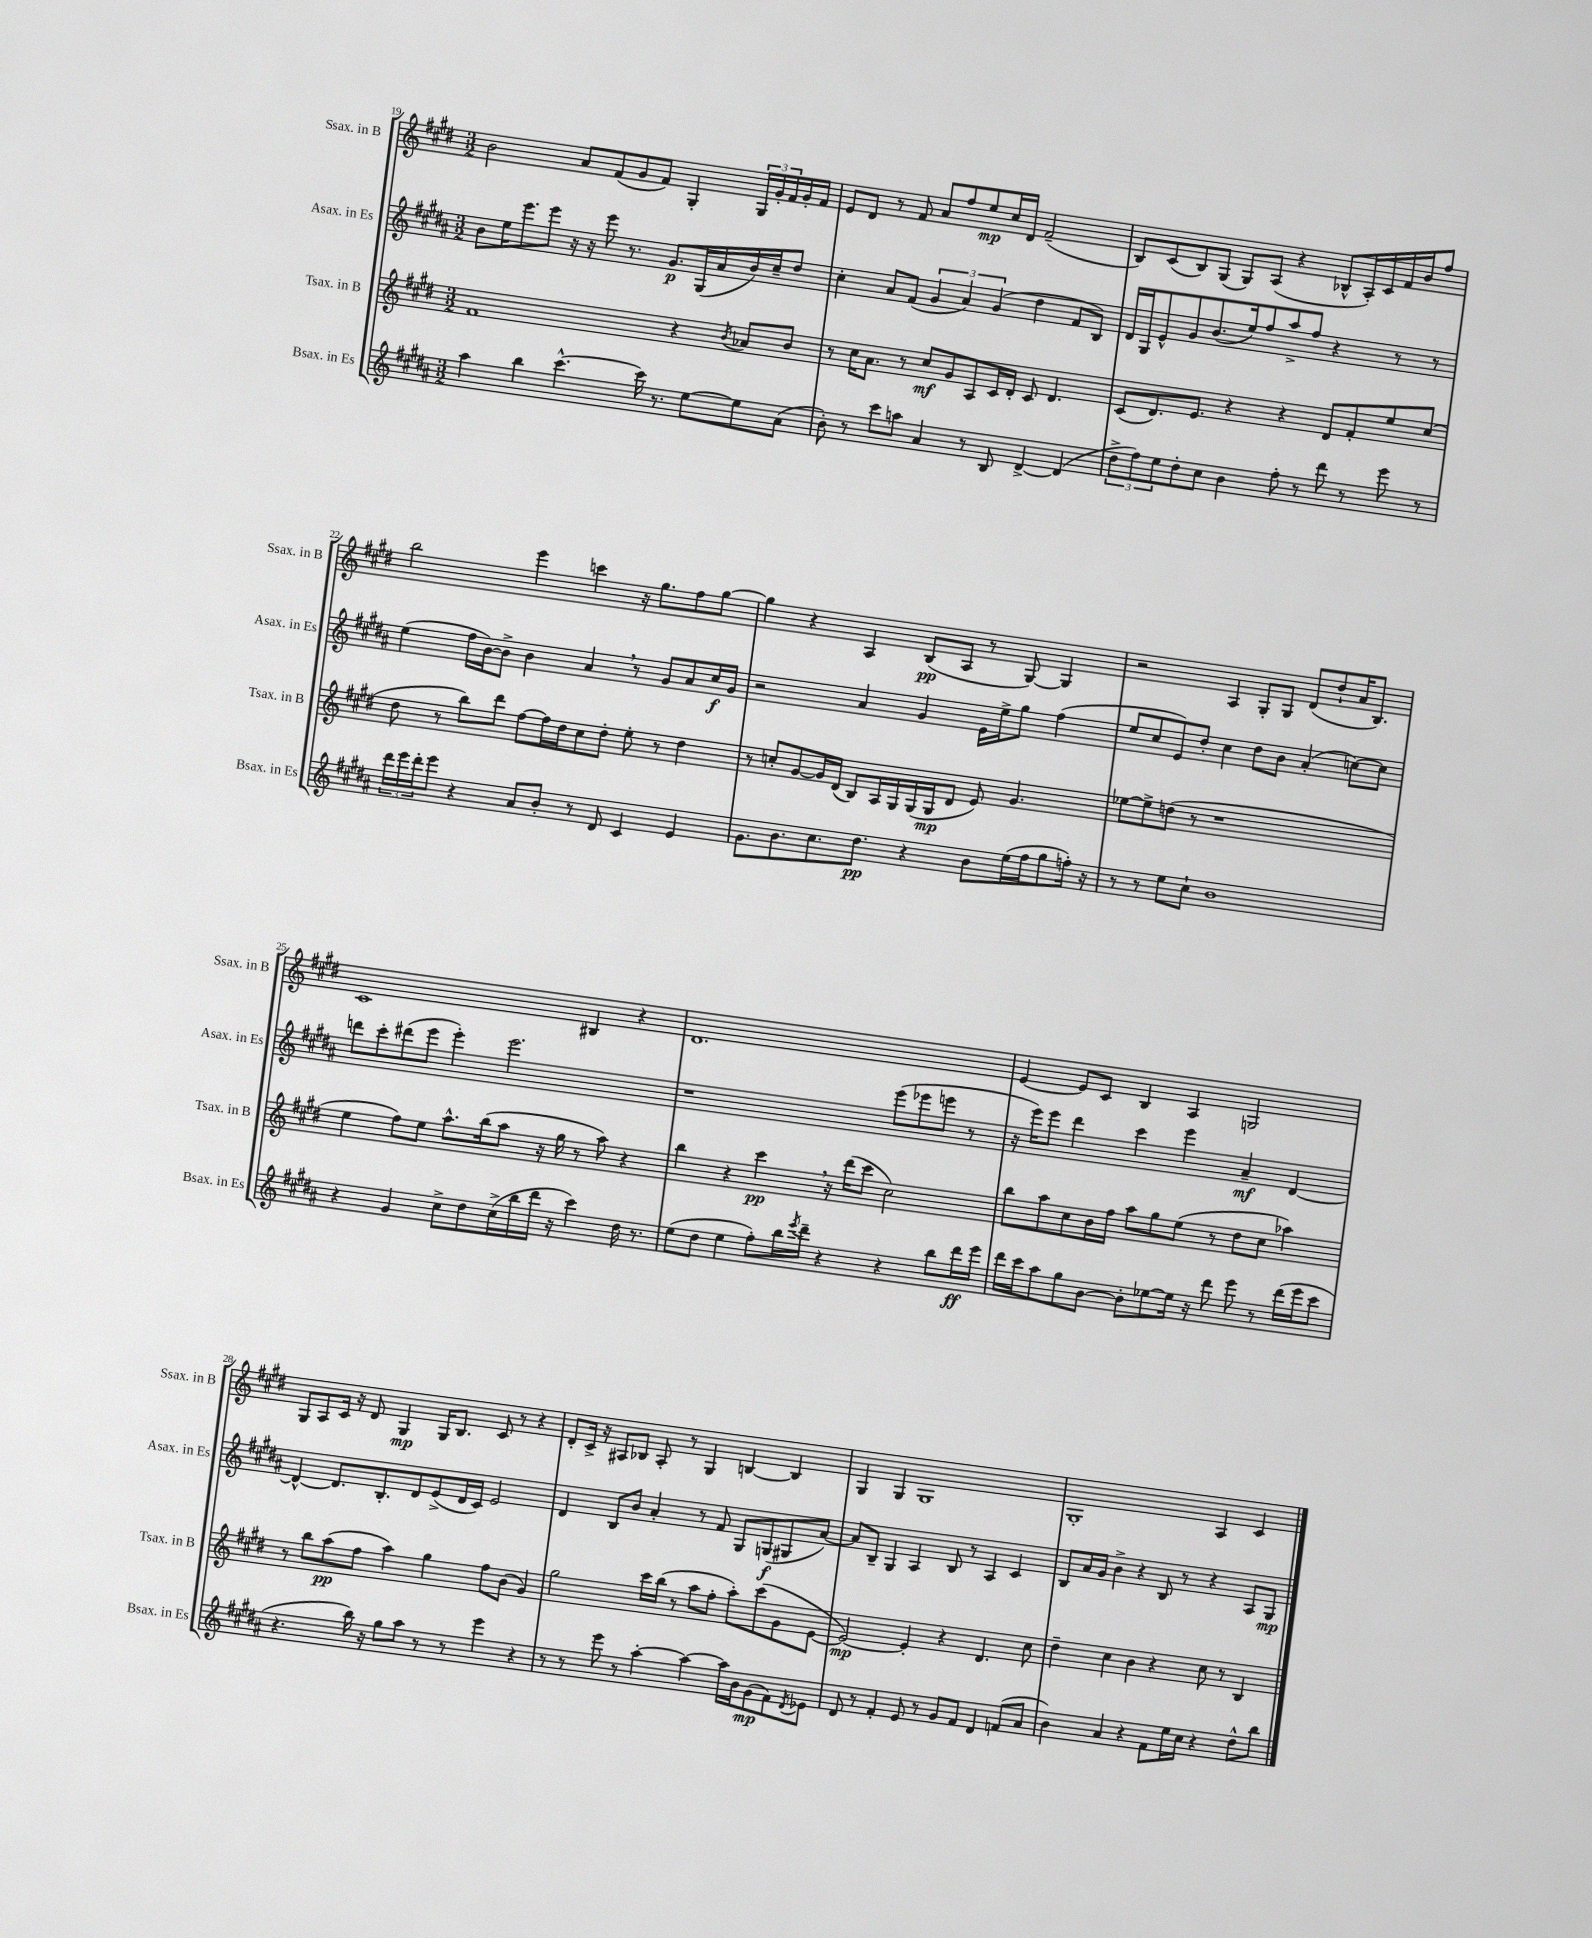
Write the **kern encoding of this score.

**kern	**dynam	**kern	**dynam	**kern	**dynam	**kern	**dynam
*part4	*part4	*part3	*part3	*part2	*part2	*part1	*part1
*staff4	*staff4	*staff3	*staff3	*staff2	*staff2	*staff1	*staff1
*I"Bsax. in Es	*	*I"Tsax. in B	*	*I"Asax. in Es	*	*I"Ssax. in B	*
*I'Bsax. in Es	*	*I'Tsax. in B	*	*I'Asax. in Es	*	*I'Ssax. in B	*
*clefG2	*	*clefG2	*	*clefG2	*	*clefG2	*
*k[f#c#g#d#a#]	*	*k[f#c#g#d#]	*	*k[f#c#g#d#a#]	*	*k[f#c#g#d#]	*
*M3/2	*	*M3/2	*	*M3/2	*	*M3/2	*
=19	=19	=19	=19	=19	=19	=19	=19
4aa#\	.	1f#	.	8b\L	.	2b\	.
.	.	.	.	16ee\K	.	.	.
.	.	.	.	8.eee\	.	.	.
4bb\	.	.	.	.	.	.	.
.	.	.	.	8eee\J	.	.	.
[4.ccc#^^\	.	.	.	16r	.	8a/L	.
.	.	.	.	16r	.	.	.
.	.	.	.	8eee\	.	(8f#/	.
.	.	.	.	8.r	.	8g#/	.
16ccc#\]	.	.	.	.	.	8f#/J)	.
8.r	.	.	.	8.g#/L	p	.	.
.	.	4r	.	.	.	4G#'/	.
[8ee\L	.	.	.	(16G#/L	.	.	.
.	.	.	.	16a#/	.	.	.
.	.	8qb/	.	.	.	.	.
8ee\]	.	8a-X/L	.	16b/)	.	24G#/LL	.
.	.	.	.	.	.	24g#'/	.
.	.	.	.	16cc#~/J	.	.	.
.	.	.	.	.	.	24f#/	.
(8a#\J	.	8b/J	.	8dd#/J	.	16g#'/	.
.	.	.	.	.	.	16f#/JJ	.
=20	=20	=20	=20	=20	=20	=20	=20
8b'\)	.	8r	.	4cc#'\	.	8e/L	.
8r	.	16cc#\KL	.	.	.	8d#/J	.
.	.	8.a\J	.	.	.	.	.
8ccc#\L	.	.	.	8a#/L	.	8r	.
8aan\J	.	8r	.	(8f#/J	.	8f#/	.
4a#/	.	8cc#/L	mf	6g#/	.	8a/L	.
.	.	8g#/	.	.	.	8ff#/	.
.	.	.	.	6a#/)	.	.	.
8r	.	8A/	.	.	.	8ee/	mp
.	.	.	.	(6g#/	.	.	.
8B/	.	16c#/L	.	.	.	16cc#/L	.
.	.	16d#'/JJ	.	.	.	16d#/JJ	.
[4d#^/	.	8c#/	.	4dd#\	.	(2f#~/	.
.	.	4.d#/	.	.	.	.	.
(4d#/]	.	.	.	8f#/L	.	.	.
.	.	.	.	8B/J)	.	.	.
=21	=21	=21	=21	=21	=21	=21	=21
12dd#^\L	.	(8c#/L	.	16d#/LL	.	8B/L)	.
.	.	.	.	16G#/J	.	.	.
12ff#\)	.	.	.	.	.	.	.
.	.	8.d#/)	.	8e^^/	.	(8c#/	.
12ee\	.	.	.	.	.	.	.
8dd#'\	.	.	.	8g#/	.	8B/)	.
.	.	8.e/J	.	.	.	.	.
8cc#\J	.	.	.	(8.b/	.	(8G#/J	.
4b\	.	4r	.	.	.	8G#/L)	.
.	.	.	.	16ee/k)	.	.	.
.	.	.	.	8ff#/	.	(8A/J	.
8ff#'\	.	4r	.	8aa#^/	.	4r	.
8r	.	.	.	8ff#/J	.	.	.
8ddd#\	.	8d#/L	.	4r	.	8B-X^^/L	.
8r	.	8f#'/	.	.	.	16A'/L)	.
.	.	.	.	.	.	16c#/	.
8eee\	.	8ee/	.	8r	.	16f#/	.
.	.	.	.	.	.	16b/J	.
8r	.	(8cc#/J	.	8r	.	8ff#/J	.
!!LO:LB:g=z
=22	=22	=22	=22	=22	=22	=22	=22
24ddd#\LL	.	8dd#\	.	(4ee\	.	2bb\	.
24eee\	.	.	.	.	.	.	.
24ddd#'\J	.	.	.	.	.	.	.
8eee\J	.	8r	.	.	.	.	.
4r	.	8bb\L)	.	16ff#\LL	.	.	.
.	.	.	.	[16b\J)	.	.	.
.	.	8ddd#\J	.	8b^\J]	.	.	.
8a#/L	.	[8ff#\L	.	4b\	.	4eee\	.
8b'/J	.	16ff#\L]	.	.	.	.	.
.	.	16dd#\J	.	.	.	.	.
8r	.	8cc#\	.	4a#,/	.	4cccn\	.
8d#/	.	8dd#'\J	.	.	.	.	.
4c#/	.	8ee'\	.	8r	.	16r	.
.	.	.	.	.	.	8.gg#\L	.
.	.	8r	.	8g#/L	.	.	.
4e/	.	4dd#\	.	8a#/	.	8ff#\	.
.	.	.	.	16cc#/L	f	[8gg#\J	.
.	.	.	.	16g#/JJ	.	.	.
=23	=23	=23	=23	=23	=23	=23	=23
8.g#\L	.	8r	.	2r	.	4gg#\]	.
.	.	8ccn'/L	.	.	.	.	.
8.b\	.	.	.	.	.	.	.
.	.	[8g#/	.	.	.	4r	.
8.cc#\	.	16g#/L]	.	.	.	.	.
.	.	(16d#/JJ	.	.	.	.	.
.	.	8B/L)	.	4a#/	.	4A/	.
8.dd#\J	pp	.	.	.	.	.	.
.	.	16A/L	.	.	.	.	.
.	.	16G#/	.	.	.	.	.
4r	.	(16G#/	.	4g#/	.	(8B/L	pp
.	.	16G#/J	mp	.	.	.	.
.	.	8d#/J	.	.	.	8A/J	.
8b\L	.	8e/)	.	16e\LL	.	8r	.
.	.	.	.	16ee^\J	.	.	.
(16ee\L	.	4.g#/	.	8gg#\J	.	[8G#/)	.
16ff#\J	.	.	.	.	.	.	.
8gg#\	.	.	.	(4ff#\	.	4G#/]	.
16ffn'\Jk)	.	.	.	.	.	.	.
16r	.	.	.	.	.	.	.
=24	=24	=24	=24	=24	=24	=24	=24
8r	.	[8ee-X\L	.	8ee/L	.	2r	.
8r	.	8ee-^\]	.	8cc#/	.	.	.
8ee\L	.	(8ddn\J	.	8e/)	.	.	.
8cc#`\J	.	8r	.	8dd#'/J	.	.	.
1b	.	1r	.	4cc#\	.	4A/	.
.	.	.	.	8dd#\L	.	8G#'/L	.
.	.	.	.	8b\J	.	8G#/J	.
.	.	.	.	(4a#'/	.	(8d#/L	.
.	.	.	.	.	.	8dd#`/	.
.	.	.	.	[8ccn\L)	.	16a/K	.
.	.	.	.	.	.	8.B/J)	.
.	.	.	.	8cc\J]	.	.	.
!!LO:LB:g=z
=25	=25	=25	=25	=25	=25	=25	=25
4r	.	4ee\	.	8dddn\L	.	1c#	.
.	.	.	.	8ccc#'\	.	.	.
4g#/	.	8ff#\L)	.	(8ddd#X\	.	.	.
.	.	8ee\J	.	8eee\J	.	.	.
8cc#^\L	.	8.aa^^\L	.	4eee'\)	.	.	.
8dd#\	.	.	.	.	.	.	.
.	.	(16bb\k	.	.	.	.	.
(16cc#^\L	.	8aa\J	.	2.eee\	.	.	.
16bb\	.	.	.	.	.	.	.
16ddd#\JJ	.	16r	.	.	.	.	.
16r	.	16gg#\	.	.	.	.	.
4ccc#\)	.	8r	.	.	.	4B#X/	.
.	.	8aa\)	.	.	.	.	.
16dd#\	.	4r	.	.	.	4r	.
8.r	.	.	.	.	.	.	.
=26	=26	=26	=26	=26	=26	=26	=26
(8ee\L	.	4bb\	.	1r	.	1.d#	.
8dd#\J	.	.	.	.	.	.	.
4ee\	.	4r	.	.	.	.	.
8ff#'\L)	.	4ccc#,\	pp	.	.	.	.
16bb\L	.	.	.	.	.	.	.
8qeee/	.	.	.	.	.	.	.
16ddd#~\JJ	.	.	.	.	.	.	.
4r	.	16r	.	.	.	.	.
.	.	(16ddd#\KL	.	.	.	.	.
.	.	8ccc#\J	.	.	.	.	.
4r	.	2cc#\)	.	(8eee\L	.	.	.
.	.	.	.	8eee-X\	.	.	.
8bb\L	.	.	.	8eeen\J	.	.	.
16ddd#\L	ff	.	.	8r	.	.	.
16eee\JJ	.	.	.	.	.	.	.
=27	=27	=27	=27	=27	=27	=27	=27
16ddd#\LL	.	8bb\L	.	16r	.	[4e/	.
16ccc#\J	.	.	.	16eee\KL)	.	.	.
8aa#\	.	8aa\	.	8eee\J	.	.	.
8gg#\	.	8cc#\	.	4ddd#\	.	8e/L]	.
[8b\J	.	16b\L	.	.	.	8c#/J	.
.	.	16ff#\JJ	.	.	.	.	.
8b'\L]	.	8aa\L	.	4ccc#\	.	4B/	.
[8ee-X\	.	8gg#\	.	.	.	.	.
16ee-\Jk]	.	(8ee\J	.	4eee\	.	4A/	.
16r	.	.	.	.	.	.	.
8ddd#\	.	8r	.	.	.	.	.
8eee\	.	8dd#\L	.	4a#~/	mf	2Gn/	.
8r	.	8cc#\J	.	.	.	.	.
(16ddd#\LL	.	4aa-X\)	.	[4d#/	.	.	.
16eee\J	.	.	.	.	.	.	.
8ccc#\J	.	.	.	.	.	.	.
!!LO:LB:g=z
=28	=28	=28	=28	=28	=28	=28	=28
4.r	.	8r	.	4d#^^/_	.	8G#/L	.
.	.	8bb\L	.	.	.	8A/	.
.	.	(8aa\	pp	8.d#/L]	.	16c#/Jk	.
.	.	.	.	.	.	16r	.
16bb\)	.	8ff#\J	.	.	.	8d#/	.
16r	.	.	.	8.B'/	.	.	.
8gg#\L	.	4aa\)	.	.	.	4G#/	mp
8aa#\J	.	.	.	8d#/	.	.	.
8r	.	4gg#\	.	(8e^/	.	16G#/KL	.
.	.	.	.	.	.	8.B/J	.
8r	.	.	.	16d#/L	.	.	.
.	.	.	.	16c#/JJ)	.	.	.
4eee\	.	8ff#\L	.	2e/	.	8c#/	.
.	.	(8b\J	.	.	.	8r	.
4r	.	4g#/)	.	.	.	4r	.
=29	=29	=29	=29	=29	=29	=29	=29
8r	.	2gg#\	.	4d#/	.	8d#'/L	.
8r	.	.	.	.	.	16c#^/Jk	.
.	.	.	.	.	.	16r	.
8eee\	.	.	.	8B/L	.	8A#X/L	.
8r	.	.	.	8b/J	.	8B-X/J	.
[4aa#'\	.	16ccc#\LL	.	4a#'/	.	8A#'/	.
.	.	(16bb\JJ	.	.	.	.	.
.	.	8r	.	.	.	8r	.
4aa#\_	.	8aa\L	.	8r	.	4G#/	.
.	.	8ff#'\J	.	8f#/	.	.	.
16aa#\LL]	.	8aa'\L)	.	8G#/L	.	[4Bn/	.
16b\J	.	.	.	.	.	.	.
(8g#\	mp	(8ccc#\	.	(8Gn/	f	.	.
8f#\)	.	8g#\	.	8G#X/	.	4B/]	.
8qd#/	.	.	.	.	.	.	.
8e-X\J	.	[8e\J	.	[8a#/J)	.	.	.
=30	=30	=30	=30	=30	=30	=30	=30
8d#/	.	2e/_)	mp	8a#/L]	.	4G#/	.
8r	.	.	.	8B~/J	.	.	.
4f#'/	.	.	.	4G#/	.	4G#/	.
8e/	.	4e'/]	.	4A#/	.	1G#	.
8r	.	.	.	.	.	.	.
8g#/L	.	4r	.	8B/	.	.	.
8f#/J	.	.	.	8r	.	.	.
4d#/	.	4.d#/	.	4A#/	.	.	.
(8fn/L	.	.	.	4c#/	.	.	.
8a#/J	.	8cc#\	.	.	.	.	.
=31	=31	=31	=31	=31	=31	=31	=31
4b\)	.	4dd#~\	.	8B/L	.	1G#'	.
.	.	.	.	16a#/L	.	.	.
.	.	.	.	16g#/JJ	.	.	.
4a#/	.	4cc#\	.	4b^\	.	.	.
4r	.	4b\	.	4r	.	.	.
8f#\L	.	4r	.	8B/	.	.	.
16ee\L	.	.	.	8r	.	.	.
16cc#\JJ	.	.	.	.	.	.	.
4r	.	8cc#\	.	4r	.	4A/	.
.	.	8r	.	.	.	.	.
8dd#^^\L	.	4B/	.	8A#/L	.	4c#/	.
8bb\J	.	.	.	8G#/J	mp	.	.
==	==	==	==	==	==	==	==
*-	*-	*-	*-	*-	*-	*-	*-
